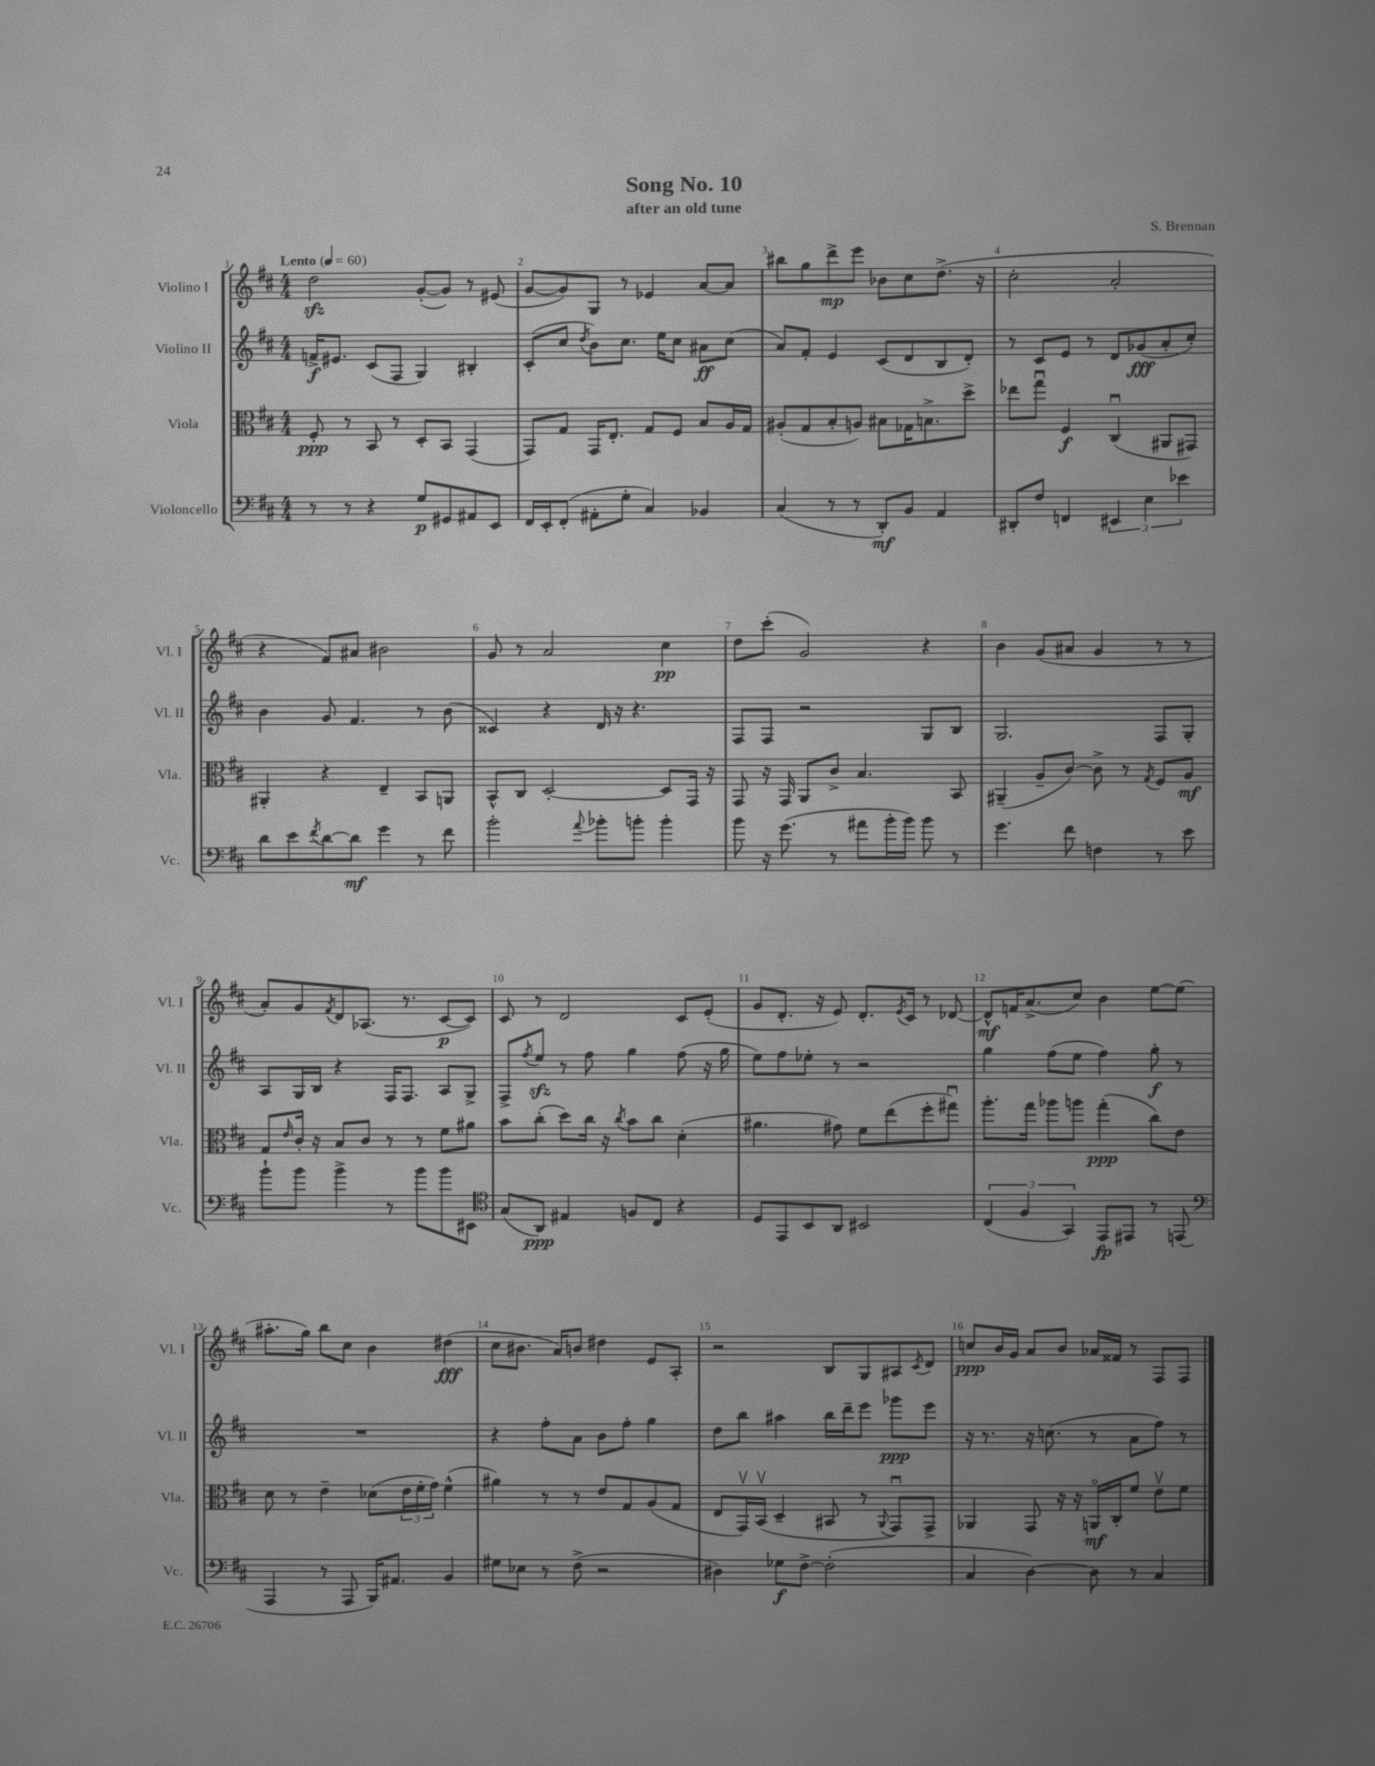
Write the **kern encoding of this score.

**kern	**kern	**kern	**kern
*staff4	*staff3	*staff2	*staff1
*clefF4	*clefC3	*clefG2	*clefG2
*k[f#c#]	*k[f#c#]	*k[f#c#]	*k[f#c#]
*M4/4	*M4/4	*M4/4	*M4/4
*MM60	*MM60	*MM60	*MM60
8r	8F#'	16f^	2dd
.	.	8.e#	.
8r	8r	.	.
4r	8BB	(8c#	.
.	8r	8F#	.
8G	8D'	4G)	([8g'
8GG#	8BB	.	8g])
8AA#	(4GG	4B#'	8r
8EE	.	.	(8e#
=	=	=	=
16FF#	8GG)	(8c#'	[8g
16EE'	.	.	.
(8FF#'	8G	8cc#	8g])
.	.	8qdd	.
8AA#'	16GG	8b)	8G
.	8.E'	.	.
8G'	.	8.cc#	8r
4C#)	8G	.	4e-
.	.	16ee	.
.	8F#	8cc#	.
4BB-	8B	8a#	[8a
.	16A	(8cc#	8a]
.	16G	.	.
=	=	=	=
(4C#	(8A#'	8a)	8bb#
.	8G	8f#'	8gg
8r	8B'	4e	8ddd^
8r	8A)	.	8eee
8DD')	8B#	(8c#	8b-
8BB	16G-	8d	8cc#
.	8.B^	.	.
4AA	.	8B	(8.dd^
.	8dd^	8d')	.
.	.	.	16r
=	=	=	=
8DD#'	8ee-	8r	2cc#'
8F#	8ggu	8c#	.
4FF	4F#	8e	.
.	.	8r	.
6EE#	(4C#u	8d	2a'
.	.	(8g-	.
6E	.	.	.
.	8AA#	8a'	.
6e-	.	.	.
.	8GG#)	8cc#')	.
=	=	=	=
8d	4AA#'	4b	4r
8e	.	.	.
8qf#	.	.	.
[8d	4r	8g	8f#)
8d]	.	4.f#	8a#
4g	4E~	.	2b#
8r	8BB	8r	.
8f#	8AA	(8b	.
=	=	=	=
2b'	8BB^^	4c##)	8g
.	8C#	.	8r
.	[2D'	4r	2a
8qqa	.	.	.
8b-'	.	16d	.
.	.	16r	.
8b'	.	4.r	.
4b'	8D]	.	4cc#
.	16GG	.	.
.	16r	.	.
=	=	=	=
8b	8GG	8F#	8dd
16r	16r	8F#	(8ccc#'
(8.g	16GG	.	.
.	8AA	2r	2g)
8r	8c#^	.	.
8a#	4.B	.	.
16b'	.	.	.
16b)	.	.	.
8b	.	8G	4r
8r	8BB	8B	.
=	=	=	=
4.g	(4AA#~	2.G	4b
.	8A~	.	(8g
8f#	[8c#)	.	8a#
4F	8c#^]	.	4g
.	8r	.	.
.	8qG	.	.
8r	8F#	8F#	8r
8e	8A	8G'	8r
=	=	=	=
8b`	8G	8A	8a')
.	16qqe	.	.
8b	16c#'	16G	8g
.	16r	16B	.
.	.	.	8qf#
4b^	8B	4r	8d
.	8c#	.	(8.A-
8r	8r	16F#	.
.	.	8.F#	8.r
8b	8r	.	.
8b	8f#	8A	[8c#
8EE#	8a#	8G^	8c#])
=	=	=	=
*clefC4	*	*	*
(8G	8b	8F#^	8c#
.	.	8qff#	.
8AA)	(8cc#'	8ee	8r
4E#	8dd)	8r	2d
.	16cc#	8ff#	.
.	16r	.	.
.	8qcc#	.	.
8F	8b	4gg	.
8C#	8cc#	.	.
4r	(4d'	(8ff#	8c#
.	.	16r	(8e'
.	.	16gg	.
=	=	=	=
8D	4.a#	8ee)	8g
8EE	.	8ff#	8.d'
8BB	.	8ee-'	.
.	.	.	16r
8AA	8g#)	8r	8e)
2BB#	8f#	2r	8.d'
.	(8ee	.	.
.	.	.	8qe
.	.	.	16c#
.	8ff#'	.	8r
.	8gg#u)	.	[8d-
=	=	=	=
(6C#	8.aa'	4gg	8d-^^]
.	.	.	16f
6F#	.	.	.
.	16gg	.	(8.a^
.	8aa-	(8ff#	.
6GG)	.	.	.
.	8aa	8ee	8cc#)
8EE	(4gg'	4ff#)	4b
8EE#	.	.	.
8r	8cc#)	8gg'	[8ee
(8EE	8e	8r	(8ee]
=	=	=	=
*clefF4	*	*	*
4AAA	8d	1r	8.aa#'
.	8r	.	.
.	.	.	16gg)
8r	4e~	.	8bb
8AAA	.	.	8cc#
16BBB)	(8d-	.	4b
8.AA#	.	.	.
.	24e	.	.
.	24f#'	.	.
.	24g)	.	.
4BB	(4f#^^	.	(4dd#
=	=	=	=
8G#	4a#)	4r	8cc#
8E-	.	.	8.b#
8r	8r	8ff#'	.
.	.	.	16a)
(8F#^	8r	8a	8b
2r	8e	8b	4dd#
.	8G	8ff#'	.
.	(8A	4gg	8e
.	8G	.	8A'
=	=	=	=
4D#)	8E	8dd	2r
.	16GGv)	8bb	.
.	(16BBv	.	.
8G-	4D~	4aa#	.
[8F#^	.	.	.
(2F#']	8BB#	16bb	8B
.	.	16ddd~	.
.	8r	8eee	8G
.	8qqAA	.	.
.	8GGu)	8ggg-	8A#
.	.	.	8qc#
.	8GG^	8eee	8d
=	=	=	=
4C#	4AA-	16r	8cc
.	.	8.r	.
.	.	.	16b
.	.	.	16g
[4D)	8GG	16r	8a
.	.	(8.cc	.
.	16r	.	8b
.	16r	.	.
8D]	16AAo	8r	16a-
.	16C#'	.	16f##
8r	8f#	8a	8r
4C#	8ev	8ff#)	8F#
.	8f#	8r	8F#
==	==	==	==
*-	*-	*-	*-
